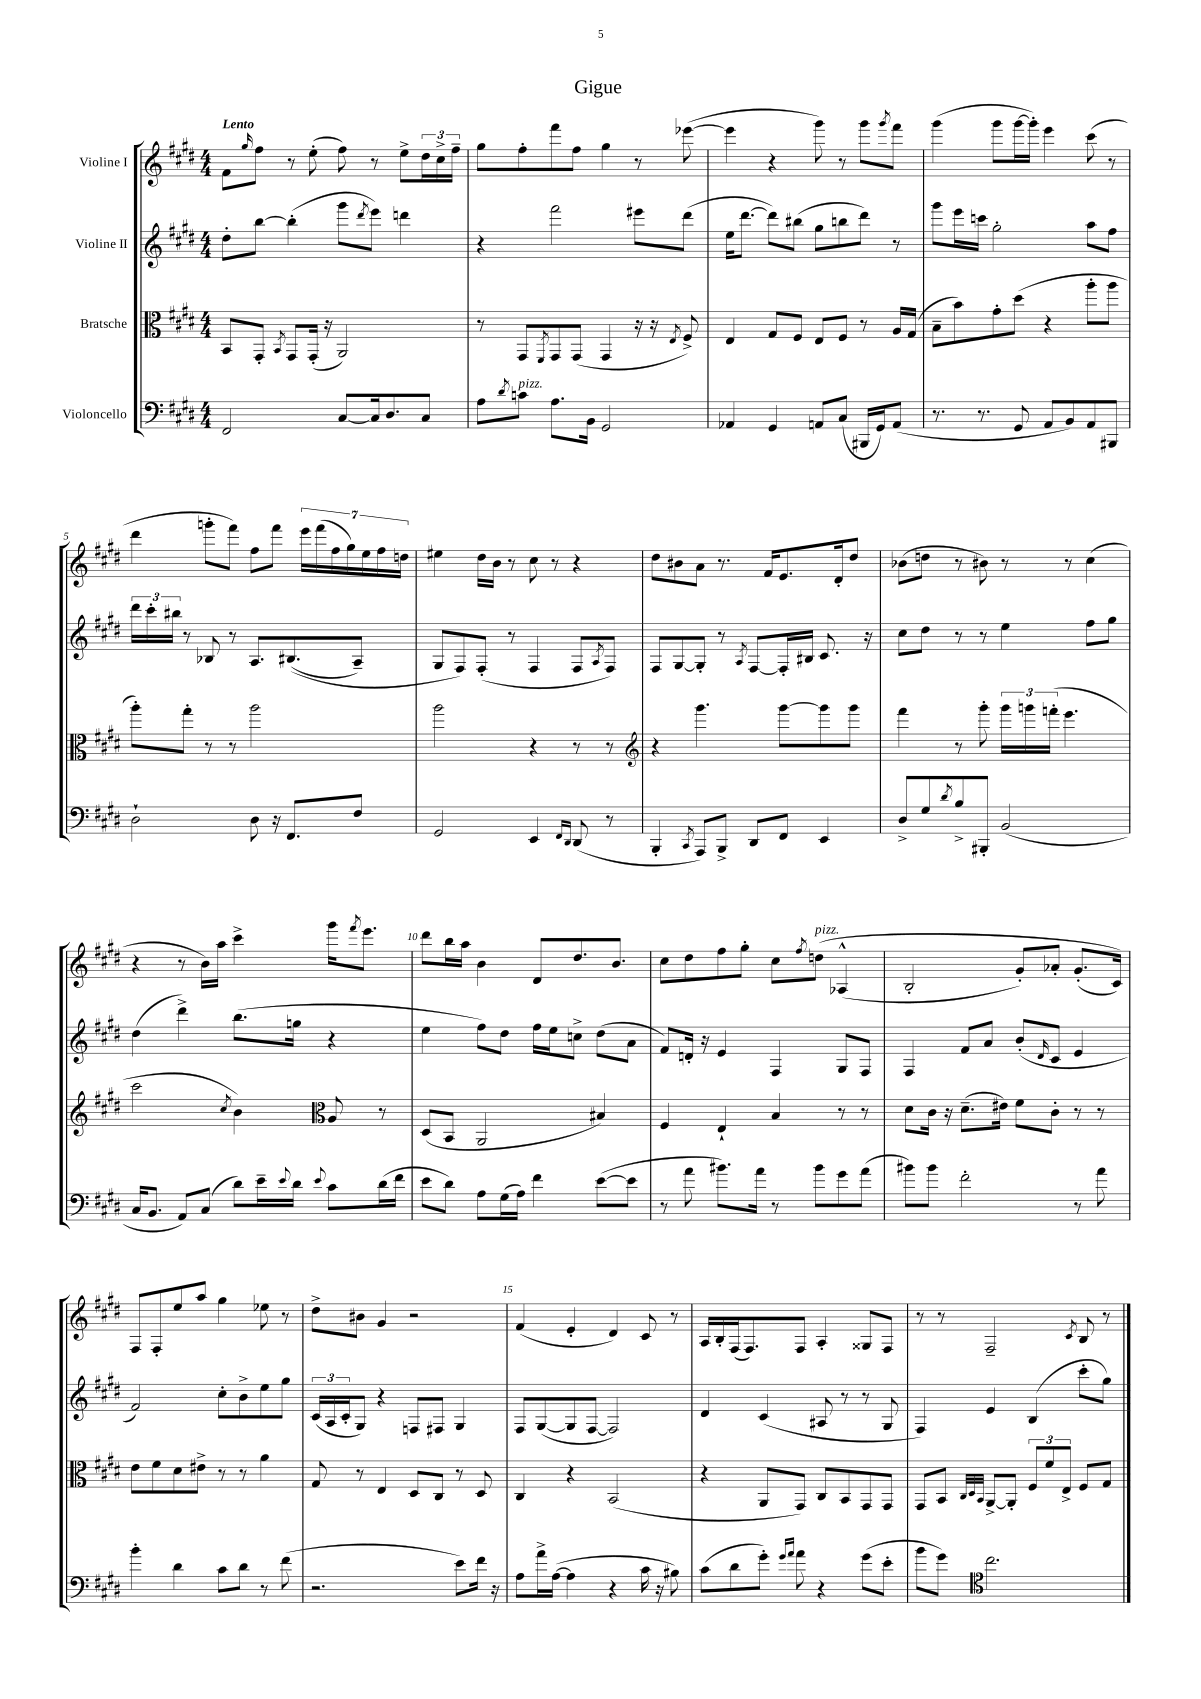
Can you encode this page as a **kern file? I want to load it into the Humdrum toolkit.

**kern	**kern	**kern	**kern
*staff4	*staff3	*staff2	*staff1
*clefF4	*clefC3	*clefG2	*clefG2
*k[f#c#g#d#]	*k[f#c#g#d#]	*k[f#c#g#d#]	*k[f#c#g#d#]
*M4/4	*M4/4	*M4/4	*M4/4
2FF#	8BB	8dd#'	8f#
.	.	.	16qqgg#
.	8GG#'	[8bb	8ff#
.	8qBB	.	.
.	8GG#	(4bb']	8r
.	(16GG#'	.	(8ee'
.	16r	.	.
[8C#	2AA)	8ggg#	8ff#)
.	.	8qddd#	.
16C#]	.	8eee)	8r
8.D#	.	.	.
.	.	4ddd	8ee^
8C#	.	.	24dd#
.	.	.	24cc#^
.	.	.	24ff#~
=	=	=	=
8A	8r	4r	8gg#
8qd#	.	.	.
8c	8GG#	.	8ff#'
.	8qFF#	.	.
8.A	8GG#	2fff#	8fff#
.	(8GG#	.	8ff#
16BB	.	.	.
2GG#	4GG#	.	4gg#
.	16r	8eee#	8r
.	16r	.	.
.	8qE	.	.
.	8F#^)	(8ddd#	([8eee-
=	=	=	=
4AA-	4E	16ee	4eee-]
.	.	[8.ddd#	.
4GG#	8G#	8ddd#])	4r
.	8F#	(8bb#	.
8AA	8E	8gg#	8ggg#)
(8C#	8F#	8bb	8r
16BBB#	8r	8ddd#)	8ggg#
16GG#)	.	.	.
.	.	.	8qggg#
(8AA	16A	8r	8fff#
.	(16G#	.	.
=	=	=	=
8.r	8B~	8ggg#	(4ggg#
.	8b)	16eee	.
8.r	.	16ccc	.
.	8g#'	2gg#'	8ggg#
8GG#	(8dd#	.	[16ggg#
.	.	.	16ggg#'])
8AA	4r	.	4eee
8BB)	.	.	.
8AA	8aa'	8aa	(8ccc#
8BBB#	8aa	8ff#	8r
=	=	=	=
2D#`	8aa')	24ddd#	4ddd#
.	.	24ccc#'	.
.	.	24bb#	.
.	8gg#'	8r	.
.	8r	8B-	8ggg'
.	8r	8r	8fff#)
8D#	2aa	8.A	8ff#
16r	.	.	8fff#
8.FF#	.	&((8.B#	.
.	.	.	28eee
.	.	.	(28fff#
.	.	.	28ff#
.	.	.	28gg#)
8F#	.	8A~)	.
.	.	.	28ee
.	.	.	28ff#
.	.	.	28dd
=	=	=	=
2GG#	2aa	8G#	4ee#
.	.	8F#&)	.
.	.	(8F#'	16dd#
.	.	.	16b
.	.	8r	8r
4EE	4r	4F#	8cc#
.	.	.	8r
16qqFF#	.	.	.
16qqDD#	.	.	.
(8DD#	8r	8F#	4r
.	.	8qA	.
8r	8r	8F#)	.
=	=	=	=
*	*clefG2	*	*
4BBB'	4r	8F#	8dd#
.	.	[8G#	8b#
8qCC#	.	.	.
8AAA)	4.ggg#	8G#']	8a
8BBB^	.	8r	8.r
.	.	8qA	.
8DD#	.	[8F#	.
.	.	.	16f#
8FF#	[8ggg#	16F#']	8.e
.	.	16B#	.
4EE	8ggg#]	8.c#	.
.	.	.	16d#'
.	8ggg#	.	8dd#
.	.	16r	.
=	=	=	=
8D#^	4fff#	8cc#	(8b-
8G#	.	8dd#	8dd
8qd#	.	.	.
8B^	8r	8r	8r
8BBB#'	8ggg#'	8r	8b#)
(2BB	24ggg#	4ee	8r
.	24ggg	.	.
.	(24fff'	.	.
.	4.eee	.	8r
.	.	8ff#	(4cc#
.	.	8gg#	.
=	=	=	=
16C#	2ccc#	(4dd#	4r
8.BB	.	.	.
8AA)	.	4ddd#^)	8r
(8C#	.	.	16b)
.	.	.	16aa
.	8qcc#	.	.
8d#)	4b)	(8.bb	4ccc#^
16e~	.	.	.
8qqe	.	.	.
16d#	.	16gg	.
*	*clefC3	*	*
8qqe	.	.	.
8c#	8A	4r	16ggg#
.	.	.	8qfff#
.	.	.	8.eee
(16d#	8r	.	.
16f#	.	.	.
=	=	=	=
8e	(8D#	4ee	8ddd#
8d#)	8BB	.	16bb
.	.	.	16aa
8A	2AA	8ff#)	4b
(16G#	.	8dd#	.
16A)	.	.	.
4f#	.	16ff#	8d#
.	.	16ee	.
.	.	8cc^	8.dd#
([8e	4B#)	(8dd#	.
.	.	.	8.b
8e]	.	8a	.
=	=	=	=
8r	4F#	8f#)	8cc#
8a	.	16d'	8dd#
.	.	16r	.
8.b#)	4E`	4e	8ff#
.	.	.	8gg#'
16a	.	.	.
8r	4B	4F#	8cc#
.	.	.	8qff#
8b#	.	.	&(8dd
8g#	8r	8G#	(4A-^^
(8a	8r	8F#	.
=	=	=	=
8b#)	8d#	4F#	2B'
8b#	16c#	.	.
.	16r	.	.
2f#'	(8.d#~	8f#	.
.	.	8a	.
.	16e#)	.	.
.	8f#	(8b'	8g#')
.	.	16qqd#	.
.	8c#'	8c#	8a-'
8r	8r	4e	(8.g#'
8a	8r	.	.
.	.	.	16c#)&)
=	=	=	=
4b'	8e	2f#)	8F#
.	8f#	.	8F#'
4d#	8d#	.	8ee
.	8e#^	.	8aa
8c#	8r	8cc#'	4gg#
8d#	8r	8b^	.
8r	4a	8ee	8ee-
(8f#	.	8gg#	8r
=	=	=	=
2.r	8G#	(24c#	8dd#^
.	.	24A	.
.	.	24c#'	.
.	8r	8G#)	8b#
.	4E	4r	4g#
.	8D#	8F	2r
.	8C#	8F#	.
8e)	8r	4G#	.
16f#	8D#	.	.
16r	.	.	.
=	=	=	=
8A	4C#	8F#	(4f#
16a^	.	([8G#	.
([16A	.	.	.
4A]	4r	8G#]	4e'
.	.	[8F#	.
4r	(2BB	2F#])	4d#)
16c#	.	.	8c#
16r	.	.	.
8B#)	.	.	8r
=	=	=	=
(8c#	4r	4d#	16A
.	.	.	16B'
8d#	.	.	(16F#
.	.	.	8.F#)
8g#')	8AA	(4c#	.
16qqg#	.	.	.
16qqa	.	.	.
8a	8GG#)	.	8F#
4r	8C#	8A#	4A'
.	8BB	8r	.
(8g#	8GG#	8r	8G##
8e'	8GG#	8G#	8F#
=	=	=	=
8b	8GG#	4F#)	8r
8g#)	8BB	.	8r
*clefC4	*	*	*
.	32qqC#	.	.
.	32qqD#	.	.
.	32qqBB	.	.
2.cc#	[8AA^	4e	2F#~
.	8AA']	.	.
.	12F#	(4B	.
.	12f#	.	.
.	12E^	.	.
.	.	.	8qc#
.	8F#	8ccc#'	8B
.	8G#	8gg#)	8r
==	==	==	==
*-	*-	*-	*-
